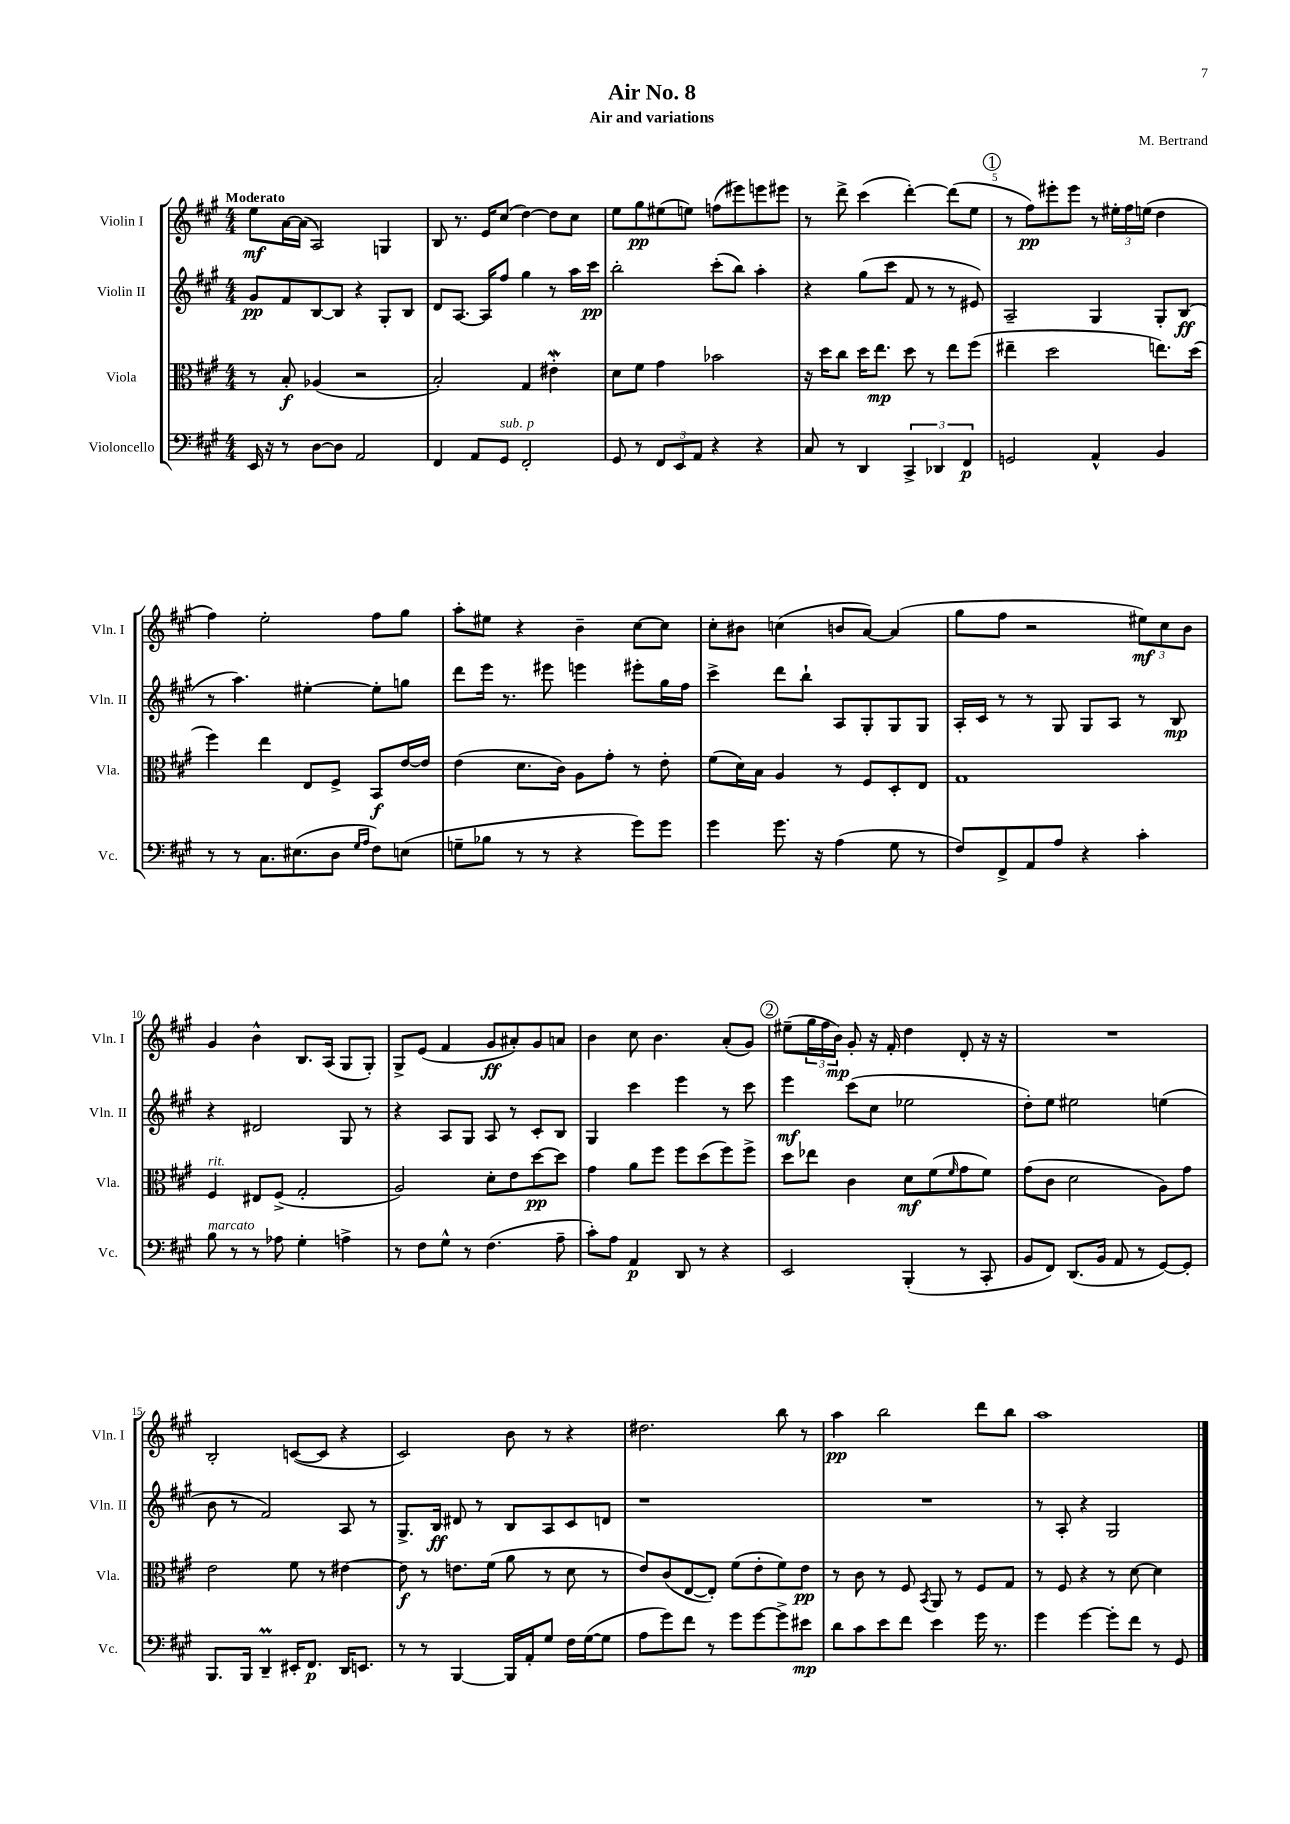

**kern	**dynam	**kern	**dynam	**kern	**dynam	**kern	**dynam
*part4	*part4	*part3	*part3	*part2	*part2	*part1	*part1
*staff4	*staff4	*staff3	*staff3	*staff2	*staff2	*staff1	*staff1
*I"Violoncello	*	*I"Viola	*	*I"Violin II	*	*I"Violin I	*
*I'Vc.	*	*I'Vla.	*	*I'Vln. II	*	*I'Vln. I	*
*clefF4	*	*clefC3	*	*clefG2	*	*clefG2	*
*k[f#c#g#]	*	*k[f#c#g#]	*	*k[f#c#g#]	*	*k[f#c#g#]	*
*M4/4	*	*M4/4	*	*M4/4	*	*M4/4	*
=1	=1	=1	=1	=1	=1	=1	=1
!	!	!	!	!	!	!LO:TX:a:B:t=Moderato	!
16EE/	.	8r	.	8g#/L	pp	8ee\L	mf
16r	.	.	.	.	.	.	.
8r	.	8B'/	f	8f#/	.	[16a\L	.
.	.	.	.	.	.	(16a\JJ]	.
[8D\L	.	(4A-X/	.	[8B/	.	2A/)	.
8D\J]	.	.	.	8B/J]	.	.	.
2AA/	.	2r	.	4r	.	.	.
.	.	.	.	8G#'/L	.	4Gn/	.
.	.	.	.	8B/J	.	.	.
=2	=2	=2	=2	=2	=2	=2	=2
4FF#/	.	2B'/)	.	8d/L	.	8B/	.
.	.	.	.	[8.A/J	.	8.r	.
8AA/L	.	.	.	.	.	.	.
.	.	.	.	16A/KL]	.	16e/KL	.
!LO:TX:a:i:t=sub. p	!	!	!	!	!	!	!
8GG#/J	.	.	.	8ff#/J	.	(8cc#/J	.
2FF#'/	.	4G#/	.	4gg#\	.	[4dd\)	.
.	.	4e#XW'\	.	8r	.	8dd\L]	.
.	.	.	.	16aa\LL	.	8cc#\J	.
.	.	.	.	16ccc#\JJ	pp	.	.
=3	=3	=3	=3	=3	=3	=3	=3
8GG#/	.	8d\L	.	2bb'\	.	8ee\L	.
8r	.	8f#\J	.	.	.	8gg#\	pp
12FF#/L	.	4g#\	.	.	.	(8ee#X\	.
12EE/	.	.	.	.	.	.	.
.	.	.	.	.	.	8een\J)	.
12AA/J	.	.	.	.	.	.	.
4r	.	2b-X\	.	(8ccc#'\L	.	(8ffn\L	.
.	.	.	.	8bb\J)	.	8eee#X\)	.
4r	.	.	.	4aa'\	.	8eeen\	.
.	.	.	.	.	.	8eee#X\J	.
=4	=4	=4	=4	=4	=4	=4	=4
8C#/	.	16r	.	4r	.	8r	.
.	.	16dd\KL	.	.	.	.	.
8r	.	8cc#\J	.	.	.	8ddd^\	.
4DD/	.	16dd\KL	.	(8gg#\L	.	(4ccc#\	.
.	.	8.ee\J	mp	.	.	.	.
.	.	.	.	8ccc#\J	.	.	.
6CC#^/	.	8dd\	.	8f#/	.	[4ddd'\)	.
.	.	8r	.	8r	.	.	.
6DD-X/	.	.	.	.	.	.	.
.	.	8ee\L	.	8r	.	(8ddd\L]	.
6FF#/	p	.	.	.	.	.	.
.	.	(8ff#\J	.	8e#X/)	.	8ee\J	.
!!LO:REH:place=s1:t=1
=5	=5	=5	=5	=5	=5	=5	=5
2GGn/	.	4ee#X~\	.	2A~/	.	8r	.
.	.	.	.	.	.	8ff#\L)	pp
.	.	2dd\	.	.	.	8eee#X'\	.
.	.	.	.	.	.	8eee#\J	.
4AA^^/	.	.	.	4G#/	.	8r	.
.	.	.	.	.	.	24ee#X'\LL	.
.	.	.	.	.	.	24ff#\	.
.	.	.	.	.	.	(24een\JJ	.
4BB/	.	8.een\L)	.	8G#'/L	.	4dd\	.
.	.	.	.	(8B/J	ff	.	.
.	.	(16dd\Jk	.	.	.	.	.
!!LO:LB:g=z
=6	=6	=6	=6	=6	=6	=6	=6
8r	.	4ff#\)	.	8r	.	4ff#\)	.
8r	.	.	.	4.aa\)	.	.	.
8.C#\L	.	4ee\	.	.	.	2ee'\	.
(8.E#X\	.	.	.	.	.	.	.
.	.	8E/L	.	[4ee#X'\	.	.	.
8D\J	.	8F#^/J	.	.	.	.	.
16qqG#/LL	.	.	.	.	.	.	.
16qqA/JJ	.	.	.	.	.	.	.
8F#\L)	.	8BB/L	f	8ee#'\L]	.	8ff#\L	.
(8En\J	.	[16e/L	.	8ggn\J	.	8gg#\J	.
.	.	16e/JJ]	.	.	.	.	.
=7	=7	=7	=7	=7	=7	=7	=7
8Gn~\L	.	(4e\	.	8ddd\L	.	8aa'\L	.
8B-X\J	.	.	.	16eee\Jk	.	8ee#X\J	.
.	.	.	.	8.r	.	.	.
8r	.	8.d\L	.	.	.	4r	.
8r	.	.	.	8eee#X\	.	.	.
.	.	16c#\Jk)	.	.	.	.	.
4r	.	8A\L	.	4eeen\	.	4b~\	.
.	.	8g#'\J	.	.	.	.	.
8g#\L)	.	8r	.	8eee#X'\L	.	[8cc#\L	.
8g#\J	.	8e'\	.	16gg#\L	.	8cc#\J]	.
.	.	.	.	16ff#\JJ	.	.	.
=8	=8	=8	=8	=8	=8	=8	=8
4g#\	.	(8f#\L	.	4ccc#^\	.	8cc#'\L	.
.	.	16d\L)	.	.	.	8b#X\J	.
.	.	16B\JJ	.	.	.	.	.
8.g#\	.	4A/	.	8ddd\L	.	(4ccn\	.
.	.	.	.	8bb`\J	.	.	.
16r	.	.	.	.	.	.	.
(4A\	.	8r	.	8A/L	.	8bn/L	.
.	.	8F#/L	.	8G#'/	.	[8a/J)	.
8G#\	.	8D'/	.	8G#/	.	(4a/]	.
8r	.	8E/J	.	8G#/J	.	.	.
=9	=9	=9	=9	=9	=9	=9	=9
8F#/L)	.	1G#	.	16A'/LL	.	8gg#\L	.
.	.	.	.	16c#/JJ	.	.	.
8FF#^/	.	.	.	8r	.	8ff#\J	.
8AA/	.	.	.	8r	.	2r	.
8A/J	.	.	.	8G#/	.	.	.
4r	.	.	.	8G#/L	.	.	.
.	.	.	.	8A/J	.	.	.
4c#'\	.	.	.	8r	.	12ee#X\L)	mf
.	.	.	.	.	.	12cc#\	.
.	.	.	.	8B/	mp	.	.
.	.	.	.	.	.	12b\J	.
!!LO:LB:g=z
=10	=10	=10	=10	=10	=10	=10	=10
!	!	!LO:TX:a:i:t=rit.	!	!	!	!	!
!LO:TX:a:i:t=marcato	!	!	!	!	!	!	!
8B\	.	4F#/	.	4r	.	4g#/	.
8r	.	.	.	.	.	.	.
8r	.	8E#X/L	.	2d#X/	.	4b^^\	.
8A-X\	.	(8F#^/J	.	.	.	.	.
4G#'\	.	2G#'/	.	.	.	8.B/L	.
.	.	.	.	.	.	(16A/Jk	.
4An^\	.	.	.	8G#/	.	8G#/L	.
.	.	.	.	8r	.	8G#'/J)	.
=11	=11	=11	=11	=11	=11	=11	=11
8r	.	2A/)	.	4r	.	8G#^/L	.
8F#\L	.	.	.	.	.	(8e/J	.
8G#^^\J	.	.	.	8A/L	.	4f#/	.
8r	.	.	.	8G#/J	.	.	.
(4.F#\	.	8d'\L	.	8A/	.	8g#/L	ff
.	.	8e\	.	8r	.	8a#X'/)	.
.	.	[8dd\	pp	8c#'/L	.	8g#/	.
8A~\	.	8dd\J]	.	8B/J	.	8an/J	.
=12	=12	=12	=12	=12	=12	=12	=12
8c#'\L)	.	4g#\	.	4G#/	.	4b\	.
8A\J	.	.	.	.	.	.	.
4AA/	p	8a\L	.	4ccc#\	.	8cc#\	.
.	.	8ff#\J	.	.	.	4.b\	.
8DD/	.	8ff#\L	.	4eee\	.	.	.
8r	.	(8dd\	.	.	.	.	.
4r	.	8ff#\)	.	8r	.	(8a'/L	.
.	.	8ff#^\J	.	8ccc#\	.	8g#/J)	.
!!LO:REH:place=s1:t=2
=13	=13	=13	=13	=13	=13	=13	=13
2EE/	.	8dd\L	.	4eee\	mf	(8ee#X~\L	.
.	.	8ee-X\J	.	.	.	24gg#\L	.
.	.	.	.	.	.	24ff#\	.
.	.	.	.	.	.	24b\JJ)	mp
.	.	4c#\	.	(8ccc#\L	.	8g#'/	.
.	.	.	.	8cc#\J	.	16r	.
.	.	.	.	.	.	16f#'/	.
(4BBB'/	.	8d\L	mf	2ee-X\	.	4dd\	.
.	.	(8f#\	.	.	.	.	.
.	.	16qqf#/	.	.	.	.	.
8r	.	8g#\	.	.	.	8d'/	.
8CC#'/	.	8f#\J)	.	.	.	16r	.
.	.	.	.	.	.	16r	.
=14	=14	=14	=14	=14	=14	=14	=14
8BB/L	.	(8g#\L	.	8dd'\L)	.	1r	.
8FF#/J)	.	8c#\J	.	8ee\J	.	.	.
(8.DD/L	.	2d\	.	2ee#X\	.	.	.
16BB/Jk	.	.	.	.	.	.	.
8AA/	.	.	.	.	.	.	.
8r	.	.	.	.	.	.	.
[8GG#/L)	.	8A\L)	.	(4een\	.	.	.
8GG#'/J]	.	8g#\J	.	.	.	.	.
!!LO:LB:g=z
=15	=15	=15	=15	=15	=15	=15	=15
8.BBB/L	.	2e\	.	8b\	.	2B'/	.
.	.	.	.	8r	.	.	.
16BBB/Jk	.	.	.	.	.	.	.
4DDM~/	.	.	.	2f#/)	.	.	.
16EE#X'/KL	.	8f#\	.	.	.	([8cn/L	.
8.FF#/J	p	.	.	.	.	.	.
.	.	8r	.	.	.	8c/J]	.
16DD/KL	.	[4e#X\	.	8A/	.	4r	.
8.EEn/J	.	.	.	.	.	.	.
.	.	.	.	8r	.	.	.
=16	=16	=16	=16	=16	=16	=16	=16
8r	.	8e#\]	f	8.G#^/L	.	2c#/)	.
8r	.	8r	.	.	.	.	.
.	.	.	.	16B/Jk	ff	.	.
[4BBB/	.	8.en\L	.	8d#X/	.	.	.
.	.	.	.	8r	.	.	.
.	.	(16f#\Jk	.	.	.	.	.
16BBB/LL]	.	8a\	.	8B/L	.	8b\	.
16AA'/J	.	.	.	.	.	.	.
8G#/J	.	8r	.	8A/	.	8r	.
16F#\LL	.	8d\	.	8c#/	.	4r	.
([16G#\J	.	.	.	.	.	.	.
8G#\J]	.	8r	.	8dn/J	.	.	.
=17	=17	=17	=17	=17	=17	=17	=17
8A\L	.	8e/L)	.	1r	.	2.dd#X\	.
8g#\)	.	(8c#/	.	.	.	.	.
8f#\J	.	[8E/	.	.	.	.	.
8r	.	8E'/J])	.	.	.	.	.
8g#\L	.	(8f#\L	.	.	.	.	.
[8g#\	.	8e'\	.	.	.	.	.
8g#^\]	.	8f#\)	.	.	.	8bb\	.
8e#X\J	mp	8e\J	pp	.	.	8r	.
=18	=18	=18	=18	=18	=18	=18	=18
8d\L	.	8r	.	1r	.	4aa\	pp
8c#\	.	8c#\	.	.	.	.	.
8e\	.	8r	.	.	.	2bb\	.
8f#\J	.	8F#/	.	.	.	.	.
.	.	8qBB/	.	.	.	.	.
4e\	.	8AA/	.	.	.	.	.
.	.	8r	.	.	.	.	.
16g#\	.	8F#/L	.	.	.	8ddd\L	.
8.r	.	.	.	.	.	.	.
.	.	8G#/J	.	.	.	8bb\J	.
=19	=19	=19	=19	=19	=19	=19	=19
4g#\	.	8r	.	8r	.	1aa	.
.	.	8F#/	.	8A'/	.	.	.
[4g#\	.	4r	.	4r	.	.	.
8g#'\L]	.	8r	.	2G#/	.	.	.
8f#\J	.	[8d\	.	.	.	.	.
8r	.	4d\]	.	.	.	.	.
8GG#/	.	.	.	.	.	.	.
==	==	==	==	==	==	==	==
*-	*-	*-	*-	*-	*-	*-	*-
